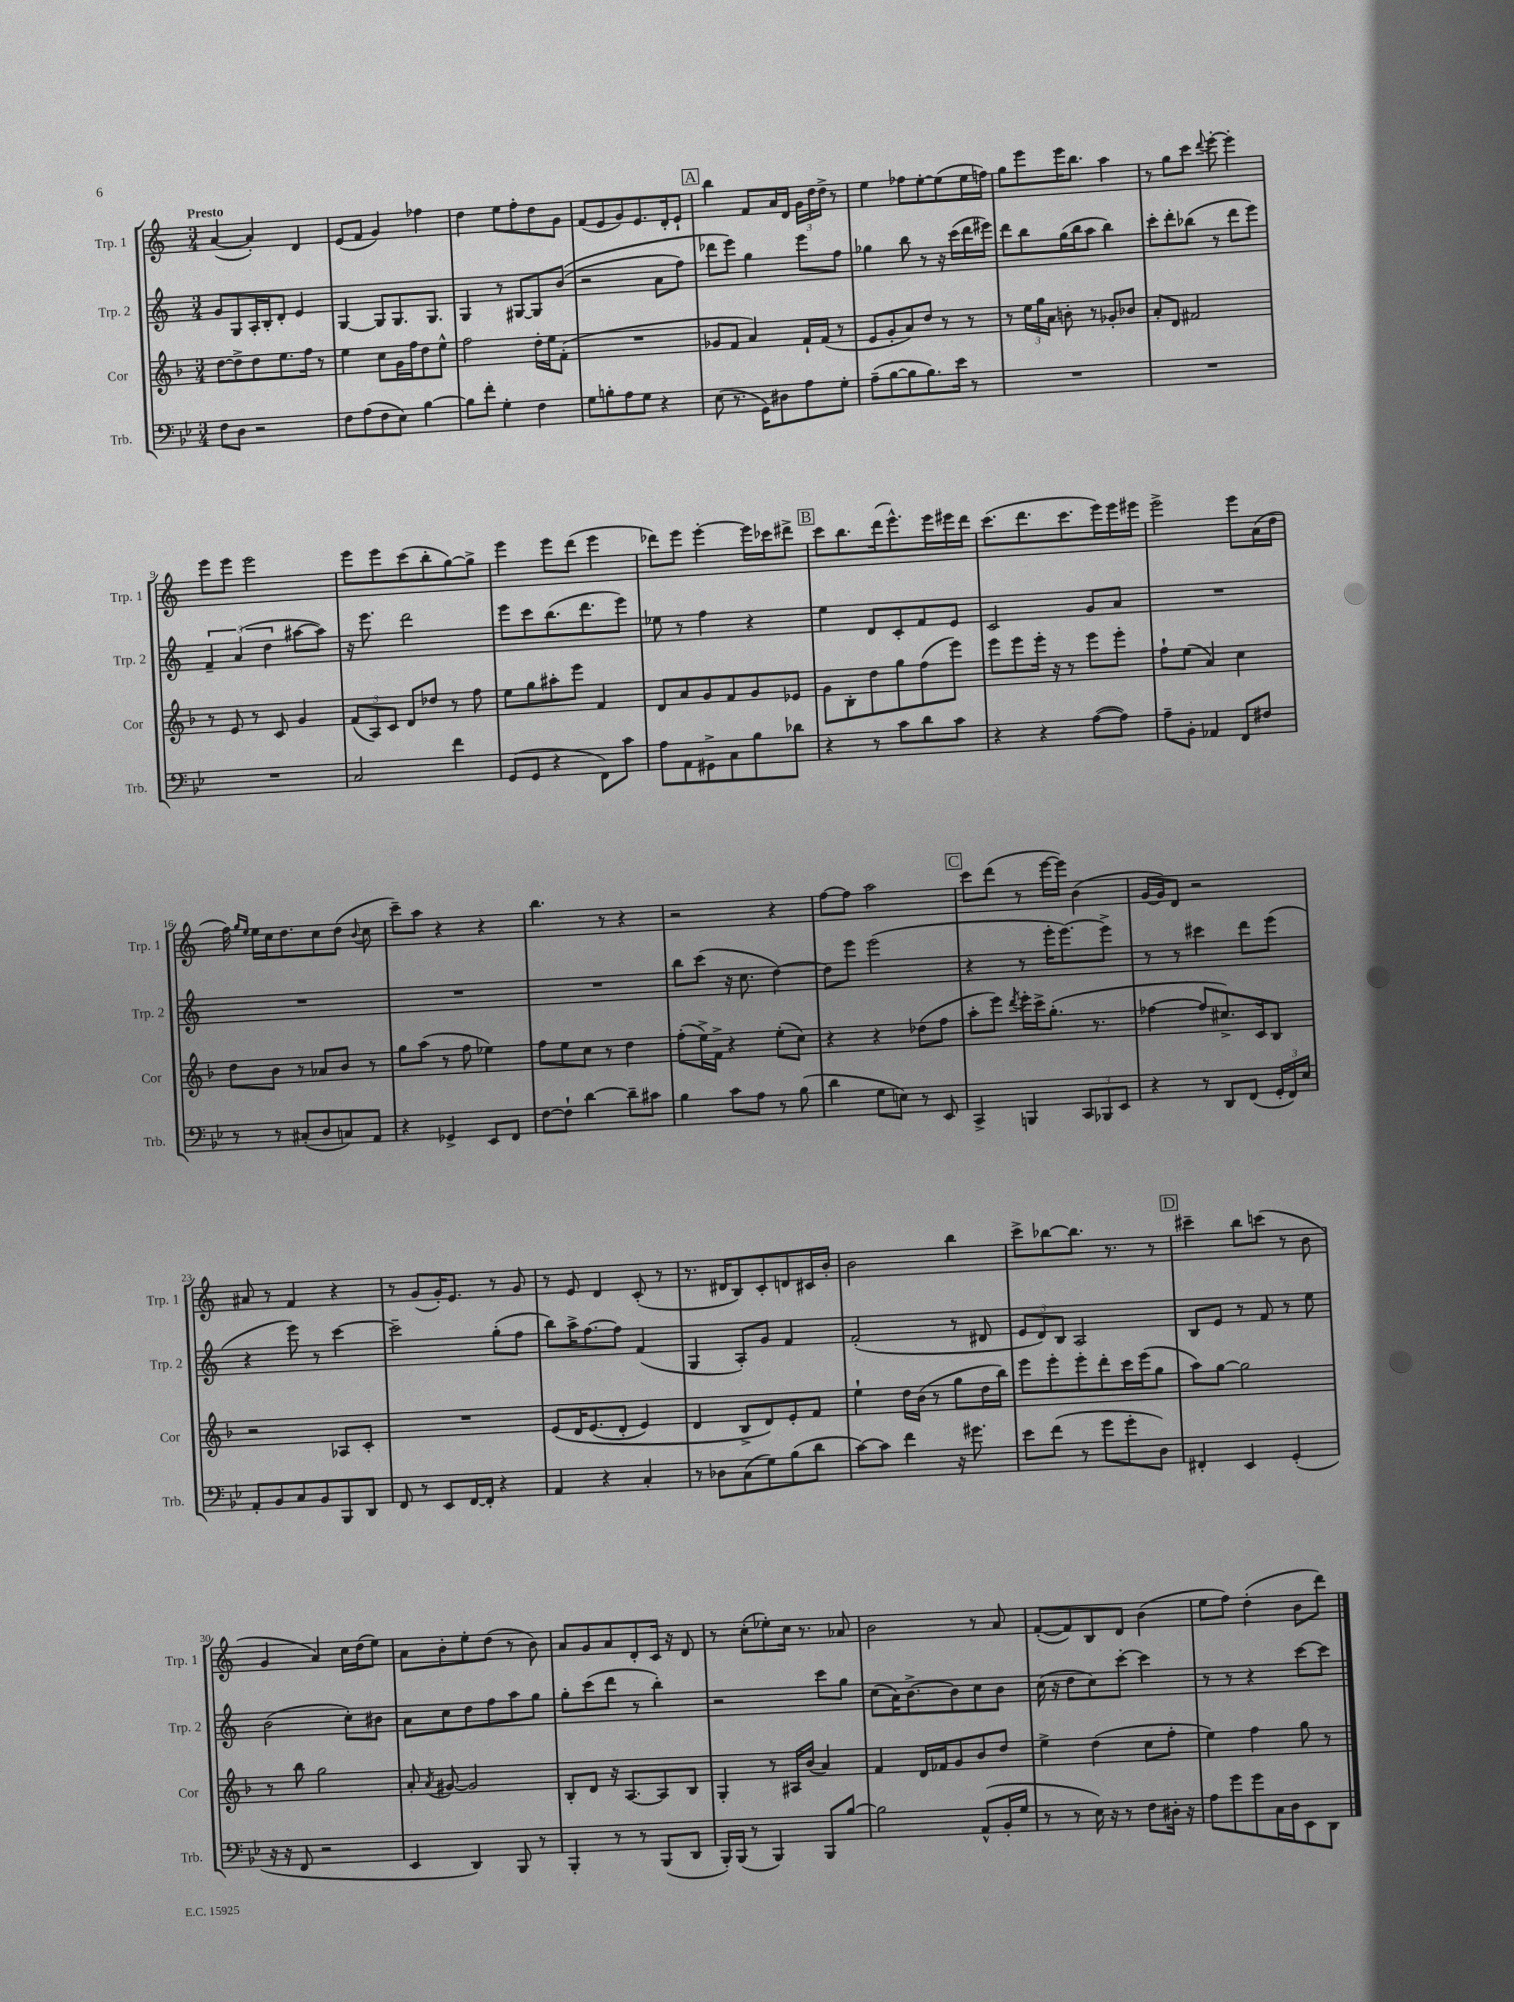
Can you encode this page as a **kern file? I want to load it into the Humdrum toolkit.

**kern	**kern	**kern	**kern
*staff4	*staff3	*staff2	*staff1
*clefF4	*clefG2	*clefG2	*clefG2
*k[b-e-]	*k[b-]	*k[]	*k[]
*M3/4	*M3/4	*M3/4	*M3/4
8F	[8dd	8g	([4a
8D	8dd^]	8G	.
2r	8dd	16A'	4a'])
.	.	16B'	.
.	8.ee	8d'	.
.	.	4e	4d
.	16ff	.	.
.	8r	.	.
=	=	=	=
8F	4ee	[4G	(8e
(8A	.	.	8f
8F	8cc	8G]	4g)
8E-)	16g	8.G	.
.	16ff	.	.
[4B-	8dd	.	4ff-
.	.	8.G	.
.	8ee^^	.	.
=	=	=	=
8B-]	2ff	4G	4dd
8f'	.	.	.
4G'	.	8r	8ee
.	.	[8G#	8ff'
4F	16dd'	8G#]	8dd
.	16ee	.	.
.	(8f'	&((8b	8g
=	=	=	=
8G	2.r	2r	(8f
8B'	.	.	8e
8A	.	.	8g)
8G	.	.	8.e
4r	.	8a	.
.	.	.	16d'
.	.	8ff)	8e`
=	=	=	=
(8E-	8g-	8ddd-	4bb
8.r	8f	8eee&)	.
.	4a)	4gg	8f
16GG)	.	.	.
8D#	.	.	16a
.	.	.	16d
8A	16f`	8eee	24g
.	.	.	24dd
.	(16f	.	.
.	.	.	24dd^
8G'	8r	8ff	8r
=	=	=	=
(8A~	8e	4gg-	4ee
[8B-	8g'	.	.
8B-]	8a)	8bb	8ff-
8.B-)	8dd	8r	[8ee'
.	8r	16r	(8ee]
16e-	.	(16ccc	.
8r	8r	16ddd	16ee
.	.	16eee#)	16ff)
=	=	=	=
2.r	8r	8ddd	8gg
.	24ee	8bb	8eee
.	24gg	.	.
.	24a	.	.
.	8b'	(16gg	16eee
.	.	16bb	8.bb
.	8r	8aa	.
.	8g-'	4bb)	4aa
.	8b-	.	.
=	=	=	=
2.r	8a'	8ccc'	8r
.	8d	8ddd'	8gg
.	2f#	(8bb-	8ccc
.	.	.	8qqddd
.	.	8r	[8eee'
.	.	8ddd	4eee']
.	.	8eee)	.
=	=	=	=
2.r	8r	6f~	8eee
.	8e	.	8eee
.	.	(6a	.
.	8r	.	2eee
.	.	6dd	.
.	8c	.	.
.	4g	[8aa#	.
.	.	8aa#])	.
=	=	=	=
2C	(12f	16r	8eee
.	.	8.eee	.
.	12A)	.	.
.	.	.	8eee
.	12c	.	.
.	8d	2ddd	(8ccc
.	8dd-	.	8bb'
4f	8r	.	[8gg)
.	8ff	.	8gg^]
=	=	=	=
(8GG	8ee	8eee	4eee
8GG	8gg	8ccc	.
4r	8aa#'	(8.bb	8eee
.	8eee	.	(8ddd
.	.	8.ddd	.
8FF)	4f	.	4eee
8c	.	8eee)	.
=	=	=	=
8A	8d	8ee-	8ddd-)
8AA	8a	8r	8eee
8GG#^	8g	4ff	[4eee'
8C	8f	.	.
8B-	8g	4r	16eee]
.	.	.	16ccc-
8d-	8e-	.	8ddd#^
=	=	=	=
4r	8g	4ee	8ccc
.	8B-'	.	8.bb
8r	8dd	8d	.
.	.	.	(16ddd
8c	8gg	8c'	8.eee^^)
8d	(8ff	8f	.
.	.	.	16eee
8c	8eee)	8e	16eee#
.	.	.	16ddd
=	=	=	=
4r	8eee	2c	(8.ccc
.	8eee	.	.
.	.	.	8.ddd
4r	16eee'	.	.
.	16r	.	.
.	8r	.	8.ccc
([8A	8eee	8g	.
.	.	.	16eee)
8A])	8eee'	8a	16eee
.	.	.	16eee#
=	=	=	=
8A~	8ff`	2.r	2eee^
8BB-'	(8ee	.	.
4AA-	4a)	.	.
8FF	4cc	.	8eee
8F#	.	.	(16a
.	.	.	16dd
=	=	=	=
8r	8dd	2.r	16ff)
.	.	.	16qqgg
.	.	.	16qqee
.	.	.	16ee
8r	8b-	.	16cc
.	.	.	8.dd
(8C#'	8r	.	.
8D	8a-	.	8cc
8C)	8b-	.	(8dd
.	.	.	8qqb
8AA	8r	.	8cc
=	=	=	=
4r	8gg	2.r	8ccc~)
.	(8aa	.	8aa
4GG-^	8r	.	4r
.	8ff	.	.
8EE-	4ee-)	.	4r
8FF	.	.	.
=	=	=	=
[8F	8ff	2.r	4.bb
8F`]	8ee	.	.
[4d	8cc	.	.
.	8r	.	8r
8d~]	4dd	.	4r
8c#	.	.	.
=	=	=	=
4B-	(8ff'	8bb	2r
.	16ee^)	(8ccc	.
.	16f^	.	.
8c	4r	16r	.
.	.	8.cc	.
8A	.	.	.
8r	(8ee'	[4dd)	4r
(8B-	8cc)	.	.
=	=	=	=
4d	4r	8dd]	[8ff
.	.	8eee	8ff]
8G	4r	(2eee	2aa
8E)	.	.	.
8r	(8dd-	.	.
8EE-	8ff	.	.
=	=	=	=
4CC^	8aa'	4r	8ccc
.	8eee)	.	(8ddd
.	8qddd	.	.
4BBB	16eee'	8r	8r
.	16ccc^	.	.
.	(8.gg'	16eee'	[16eee
.	.	[8.eee)	16eee])
12CC	.	.	(4b
.	8.r	.	.
12BBB-	.	.	.
.	.	8eee^]	.
12EE-	.	.	.
=	=	=	=
4r	[4ff-	8r	[16g
.	.	.	16g])
.	.	8r	8d
8r	8ff-]	4ccc#	2r
8DD	8.cc#^)	.	.
(8FF	.	8ddd	.
.	16c	.	.
24GG'	8B-	(8eee	.
24FF)	.	.	.
24E-	.	.	.
=	=	=	=
8AA'	2r	4r	8a#
8BB-	.	.	8r
8C	.	8eee)	4f
8BB-	.	8r	.
8BBB-	8A-	[4ccc	4r
8DD	8c'	.	.
=	=	=	=
8FF	2.r	2ccc~]	8r
8r	.	.	(8g
8EE-	.	.	16g')
.	.	.	8.e
[16FF	.	.	.
16FF']	.	.	.
4r	.	(8gg'	8r
.	.	8ff	8g
=	=	=	=
4AA	&(8e	8bb)	8r
.	16d	16aa^	8e
.	(8.e	[8.ff	.
4r	.	.	4d
.	8d'	8ff]	.
4C'	4e)	(4f	(8c'
.	.	.	8r
=	=	=	=
8r	4d	4G	8.r
8D-	.	.	.
.	.	.	16d#
(8C	8B-^	8A')	8B)
8G)	8d&)	8g	8c'
(8B-	8e'	4f	8d
8d	8f	.	16c#
.	.	.	16b'
=	=	=	=
[8c)	4ee`	(2f'	2b
8c]	.	.	.
4f	16dd	.	.
.	(16b-	.	.
.	8r	.	.
16r	8gg	8r	4bb
8.g#	.	.	.
.	16dd	8d#	.
.	16bb-)	.	.
=	=	=	=
8e-	8eee	12e	8ccc^
.	.	12d)	.
(8f	8eee'	.	[8bb-
.	.	12B	.
8r	8eee'	2A	8.bb-]
8g	8ddd'	.	.
.	.	.	8.r
8g'	16ccc	.	.
.	(16eee	.	.
8D)	8gg	.	8r
=	=	=	=
4FF#'	8aa)	8B	4ccc#~
.	[8gg	8e	.
4EE-	2gg]	8r	8bb
.	.	8f	(8ccc
(4GG'	.	8r	8r
.	.	8ee	8b
=	=	=	=
16r	8r	(2b	4g
16r	.	.	.
8FF	8bb-	.	.
2r	2gg	.	4a)
.	.	8cc')	16cc
.	.	.	(16dd
.	.	8b#	8ee)
=	=	=	=
4EE-	8a'	8a	8a
.	8qa	.	.
.	[8g#	8cc	8b'
4DD)	2g#]	8dd	8ee'
.	.	8ff	(8dd
8BBB-	.	8aa	8r
8r	.	8gg	8b)
=	=	=	=
4BBB-'	8B-'	8gg'	8a
.	8d	(8ccc	8g
8r	16r	8ddd	8a
.	[8.A	.	.
8r	.	8r	8d'
(8BBB-	8A]	4bb')	16c
.	.	.	16r
8DD	8B-	.	8d
=	=	=	=
16BBB-')	4G'	2r	8r
(16BBB-	.	.	.
8r	.	.	(8cc'
4BBB-)	8r	.	8ee-')
.	16A#	.	16cc
.	(16b-	.	8.r
8BBB-	4a)	8ccc	.
[8B-	.	8gg	8a-
=	=	=	=
2B-]	4f	(8cc	2b
.	.	16a)	.
.	.	[8.b^	.
.	16d	.	.
.	16f-	.	.
.	8g	8b]	.
(8AA^^	8b-	8cc	8r
16BB-'	8dd	8b	8a
16G	.	.	.
=	=	=	=
8r	4ee^	(16cc	([8f'
.	.	16r	.
8r	.	8dd	8f])
16E-)	(4dd	8cc)	8B
16r	.	.	.
8r	.	[8ccc'	8d
8F	8cc	4ccc]	(4b
16D#'	8ff'	.	.
16r	.	.	.
=	=	=	=
8A	4ee)	8r	8ee
8g	.	8r	8ff)
8g	4ff	4r	(4dd'
16C	.	.	.
16D	.	.	.
8EE-	8gg	[8ccc	8b
8DD	8r	8ccc]	8ddd)
==	==	==	==
*-	*-	*-	*-
